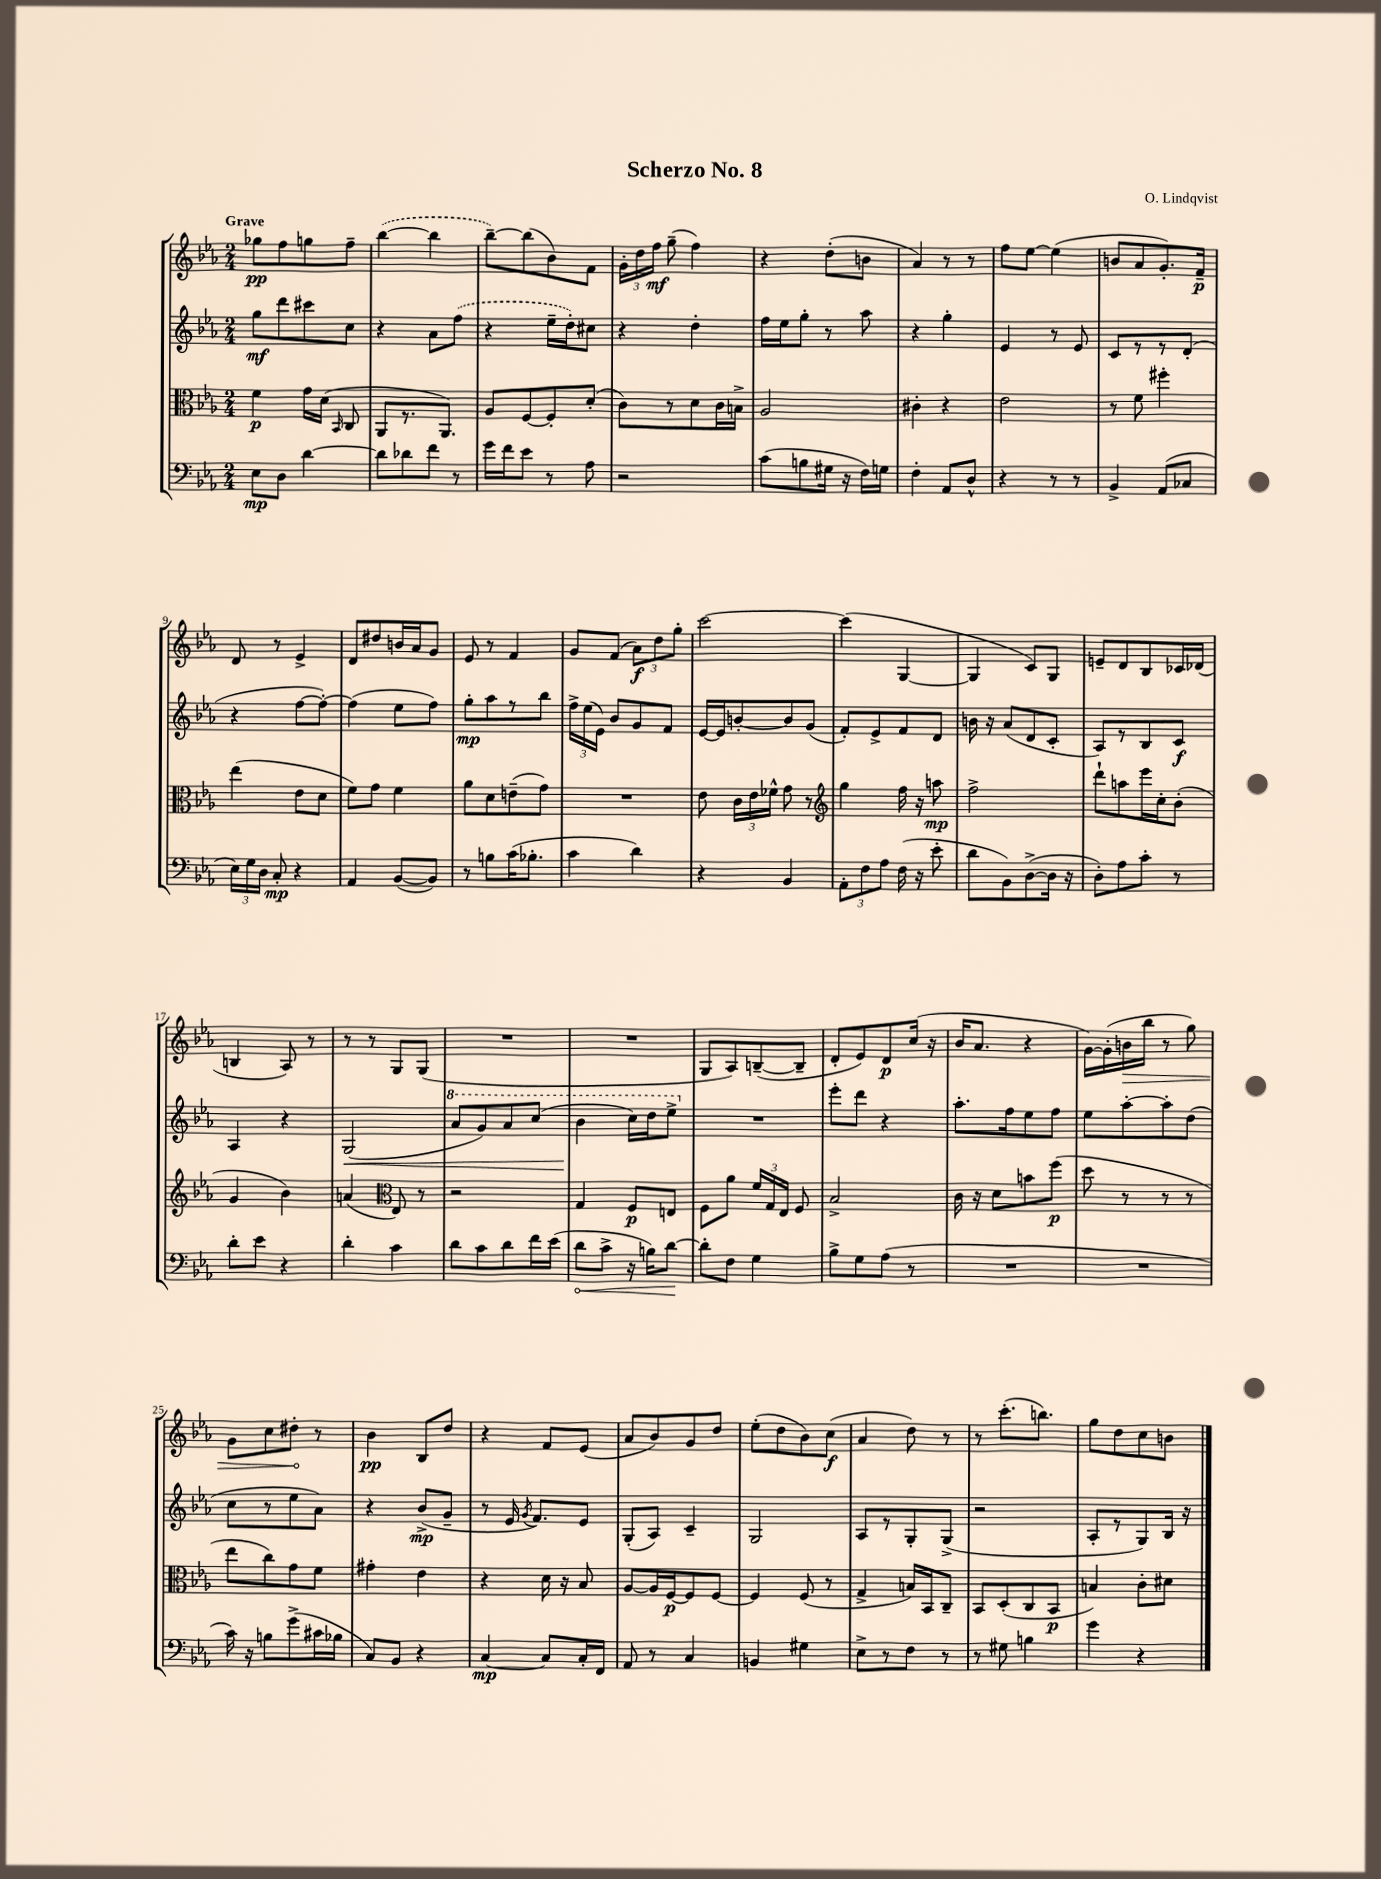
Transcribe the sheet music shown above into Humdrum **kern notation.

**kern	**dynam	**kern	**dynam	**kern	**dynam	**kern	**dynam
*part4	*part4	*part3	*part3	*part2	*part2	*part1	*part1
*staff4	*staff4	*staff3	*staff3	*staff2	*staff2	*staff1	*staff1
*clefF4	*	*clefC3	*	*clefG2	*	*clefG2	*
*k[b-e-a-]	*	*k[b-e-a-]	*	*k[b-e-a-]	*	*k[b-e-a-]	*
*M2/4	*	*M2/4	*	*M2/4	*	*M2/4	*
=1	=1	=1	=1	=1	=1	=1	=1
!	!	!	!	!	!	!LO:TX:a:B:t=Grave	!
8E-\L	mp	4f\	p	8gg\L	mf	8gg-X\L	pp
8D\J	.	.	.	8ddd\	.	8ff\	.
[4d\	.	16g\LL	.	8ccc#X\	.	8ggn\	.
.	.	(16d\JJ	.	.	.	.	.
.	.	16qqBB-/	.	.	.	.	.
.	.	8C/	.	8cc\J	.	8ff~\J	.
=2	=2	=2	=2	=2	=2	=2	=2
8d\L]	.	8AA-/L	.	4r	.	([4bb-\	.
8d-X\	.	8.r	.	.	.	.	.
8f\J	.	.	.	8a-\L	.	4bb-\]	.
.	.	8.AA-/J)	.	.	.	.	.
8r	.	.	.	(8ff\J	.	.	.
=3	=3	=3	=3	=3	=3	=3	=3
16g\LL	.	8A-/L	.	4r	.	[8bb-~\L)	.
16f\J	.	.	.	.	.	.	.
8e-\J	.	[8F/	.	.	.	(8bb-\]	.
8r	.	8F'/]	.	16ee-~\LL	.	8b-\)	.
.	.	.	.	16dd'\J)	.	.	.
8A-\	.	(8d'/J	.	8cc#X\J	.	8f\J	.
=4	=4	=4	=4	=4	=4	=4	=4
2r	.	8c\L)	.	4r	.	24g'\LL	.
.	.	.	.	.	.	24dd\	.
.	.	.	.	.	.	24ff\JJ	mf
.	.	8r	.	.	.	(8gg~\	.
.	.	8d\	.	4dd'\	.	4ff\)	.
.	.	16c\L	.	.	.	.	.
.	.	16Bn^\JJ	.	.	.	.	.
=5	=5	=5	=5	=5	=5	=5	=5
(8c\L	.	2A-/	.	16ff\LL	.	4r	.
.	.	.	.	16ee-\J	.	.	.
8Bn\	.	.	.	8gg'\J	.	.	.
16G#X\Jk	.	.	.	8r	.	(8dd'\L	.
16r	.	.	.	.	.	.	.
16F\LL)	.	.	.	8aa-\	.	8bn\J	.
16Gn\JJ	.	.	.	.	.	.	.
=6	=6	=6	=6	=6	=6	=6	=6
4F'\	.	4c#X'\	.	4r	.	4a-/)	.
8AA-/L	.	4r	.	4gg'\	.	8r	.
8D^^/J	.	.	.	.	.	8r	.
=7	=7	=7	=7	=7	=7	=7	=7
4r	.	2e-\	.	4e-/	.	8ff\L	.
.	.	.	.	.	.	[8ee-\J	.
8r	.	.	.	8r	.	(4ee-\]	.
8r	.	.	.	8e-/	.	.	.
=8	=8	=8	=8	=8	=8	=8	=8
4BB-^/	.	8r	.	8c/L	.	8bn/L	.
.	.	8f\	.	8r	.	8a-/	.
(8AA-/L	.	4ff#X'\	.	8r	.	8.g'/)	.
8C-X/J	.	.	.	(8d'/J	.	.	.
.	.	.	.	.	.	16f~/Jk	p
!!LO:LB:g=z
=9	=9	=9	=9	=9	=9	=9	=9
24E-\LL)	.	(4ee-\	.	4r	.	8d/	.
24G\	.	.	.	.	.	.	.
24D\JJ	.	.	.	.	.	.	.
8C'/	mp	.	.	.	.	8r	.
4r	.	8e-\L	.	[8ff\L	.	4e-^/	.
.	.	8d\J	.	8ff'\J_)	.	.	.
=10	=10	=10	=10	=10	=10	=10	=10
4AA-/	.	8f\L)	.	(4ff\]	.	8d/L	.
.	.	8g\J	.	.	.	8dd#X/	.
([8BB-/L	.	4f\	.	8ee-\L	.	16bn/L	.
.	.	.	.	.	.	16a-/J	.
8BB-/J])	.	.	.	8ff\J)	.	8g/J	.
=11	=11	=11	=11	=11	=11	=11	=11
8r	.	8a-\L	.	8gg'\L	mp	8e-/	.
8Bn\L	.	8d\	.	8aa-\	.	8r	.
(16c\K	.	(8en~\	.	8r	.	4f/	.
8.B-X'\J	.	.	.	.	.	.	.
.	.	8g\J)	.	8bb-\J	.	.	.
=12	=12	=12	=12	=12	=12	=12	=12
4c\	.	2r	.	24ff^\LL	.	8g/L	.
.	.	.	.	(24ee-\	.	.	.
.	.	.	.	24e-\JJ)	.	.	.
.	.	.	.	8b-/L	.	(8f/J	.
4d\)	.	.	.	8g/	.	12a-\L)	f
.	.	.	.	.	.	12dd\	.
.	.	.	.	8f/J	.	.	.
.	.	.	.	.	.	12gg'\J	.
=13	=13	=13	=13	=13	=13	=13	=13
4r	.	8e-\	.	[16e-/LL	.	[2ccc\	.
.	.	.	.	16e-/J]	.	.	.
.	.	24c\LL	.	[8bn'/	.	.	.
.	.	24e-\	.	.	.	.	.
.	.	24f-X^^\JJ	.	.	.	.	.
4BB-/	.	8g\	.	8b/]	.	.	.
.	.	8r	.	(8g/J	.	.	.
=14	=14	=14	=14	=14	=14	=14	=14
*	*	*clefG2	*	*	*	*	*
12AA-'\L	.	4gg\	.	8f'/L)	.	(4ccc\]	.
12F\	.	.	.	.	.	.	.
.	.	.	.	8e-^/	.	.	.
12A-\J	.	.	.	.	.	.	.
(16F\	.	16ff\	.	8f/	.	[4G/	.
16r	.	16r	.	.	.	.	.
8e-'\	.	8aan\	mp	8d/J	.	.	.
=15	=15	=15	=15	=15	=15	=15	=15
8d\L	.	2ff^\	.	16bn\	.	4G/]	.
.	.	.	.	16r	.	.	.
8BB-\)	.	.	.	(8a-/L	.	.	.
([8D^\	.	.	.	8d/	.	8c/L)	.
16D\Jk]	.	.	.	8c'/J	.	8G/J	.
16r	.	.	.	.	.	.	.
=16	=16	=16	=16	=16	=16	=16	=16
8D'\L)	.	8ddd`\L	.	8A-/L)	.	8en~/L	.
8A-\	.	8aan\	.	8r	.	8d/	.
8c'\J	.	16eee-\L	.	8B-/	.	8B-/	.
.	.	16cc'\J	.	.	.	.	.
8r	.	(8b-'\J	.	8c/J	f	16c-X/L	.
.	.	.	.	.	.	(16d-X/JJ	.
!!LO:LB:g=z
=17	=17	=17	=17	=17	=17	=17	=17
8d'\L	.	4g/	.	4A-/	.	4Bn/	.
8e-\J	.	.	.	.	.	.	.
4r	.	4b-\)	.	4r	.	8A-/)	.
.	.	.	.	.	.	8r	.
=18	=18	=18	=18	=18	=18	=18	=18
!	!	!	!	!	!LO:HP:b	!	!
4d'\	.	(4an/	.	(2G/	<	8r	.
.	.	.	.	.	.	8r	.
*	*	*clefC3	*	*	*	*	*
4c\	.	8E-/)	.	.	.	8G/L	.
.	.	8r	.	.	.	(8G/J	.
=19	=19	=19	=19	=19	=19	=19	=19
*	*	*	*	*8va	*	*	*
8d\L	.	2r	.	8aa-/L	.	2r	.
8c\	.	.	.	8gg/)	.	.	.
8d\	.	.	.	8aa-/	.	.	.
16f\L	.	.	.	(8ccc/J	.	.	.
(16e-\JJ	.	.	.	.	.	.	.
=20	=20	=20	=20	=20	=20	=20	=20
!	!LO:HP:b	!	!	!	!	!	!
8d\L	<	4G/	.	4bb-\	.	2r	.
8c^\J	.	.	.	.	.	.	.
16r	.	8F/L	p	16ccc\LL)	[	.	.
16Bn\KL)	.	.	.	16ddd\J	.	.	.
[8d\J	.	8En/J	.	8eee-^\J	.	.	.
.	[	.	.	.	.	.	.
=21	=21	=21	=21	=21	=21	=21	=21
*	*	*	*	*X8va	*	*	*
8d'\L]	.	8F\L	.	2r	.	8G/L	.
8F\J	.	8a-\J	.	.	.	8A-/)	.
4G\	.	24f/LL	.	.	.	([8Bn~/	.
.	.	24G/	.	.	.	.	.
.	.	24E-/JJ	.	.	.	.	.
.	.	8F/	.	.	.	8B~/J]	.
=22	=22	=22	=22	=22	=22	=22	=22
8B-^\L	.	2B-^/	.	8eee-'\L	.	8d'/L	.
8G\	.	.	.	8ddd\J	.	8e-/)	.
(8A-\J	.	.	.	4r	.	8d/	p
8r	.	.	.	.	.	(16cc/Jk	.
.	.	.	.	.	.	16r	.
=23	=23	=23	=23	=23	=23	=23	=23
2r	.	16c\	.	8.aa-'\L	.	16b-/KL	.
.	.	16r	.	.	.	8.a-/J	.
.	.	8d\L	.	.	.	.	.
.	.	.	.	16ff\k	.	.	.
.	.	8bn\	.	8ee-\	.	4r	.
.	.	(8ff\J	p	8ff\J	.	.	.
=24	=24	=24	=24	=24	=24	=24	=24
2r	.	8dd\	.	8ee-\L	.	[16g\LL)	.
.	.	.	.	.	.	(16g'\]	.
!	!	!	!	!	!	!	!LO:HP:b
.	.	8r	.	[8aa-'\	.	16bn\	>
.	.	.	.	.	.	16bb-\JJ	.
.	.	8r	.	8aa-'\]	.	8r	.
.	.	8r	.	(8dd\J	.	8gg\)	.
!!LO:LB:g=z
=25	=25	=25	=25	=25	=25	=25	=25
16c\)	.	8ee-\L	.	8cc\L	.	8g\L	.
16r	.	.	.	.	.	.	.
8Bn\L	.	8cc\)	.	8r	.	8cc\	.
(8g^\	.	8g\	.	8ee-\	.	8dd#X'\J	.
16c#X\L	.	8f\J	.	8a-\J)	.	8r	]
16B-X\JJ	.	.	.	.	.	.	.
=26	=26	=26	=26	=26	=26	=26	=26
8C/L)	.	4g#X'\	.	4r	.	4b-\	pp
8BB-/J	.	.	.	.	.	.	.
4r	.	4e-\	.	(8b-^/L	mp	8B-/L	.
.	.	.	.	8g~/J	.	8dd/J	.
=27	=27	=27	=27	=27	=27	=27	=27
[4C/	mp	4r	.	8r	.	4r	.
.	.	.	.	16e-/	.	.	.
.	.	.	.	8qg/	.	.	.
.	.	.	.	8.f/L)	.	.	.
8C/L]	.	16d\	.	.	.	8f/L	.
.	.	16r	.	.	.	.	.
16C'/L	.	8B-/	.	8e-/J	.	(8e-/J	.
16FF/JJ	.	.	.	.	.	.	.
=28	=28	=28	=28	=28	=28	=28	=28
8AA-/	.	[8A-/L	.	(8G'/L	.	8a-/L	.
8r	.	16A-/L]	.	8A-/J)	.	8b-/)	.
.	.	[16F/J	p	.	.	.	.
4C/	.	8F/]	.	4c~/	.	8g/	.
.	.	[8F/J	.	.	.	8dd/J	.
=29	=29	=29	=29	=29	=29	=29	=29
4BBn/	.	4F/]	.	2G/	.	(8ee-'\L	.
.	.	.	.	.	.	8dd\	.
4G#X\	.	(8F/	.	.	.	8b-\)	.
.	.	8r	.	.	.	(8cc\J	f
=30	=30	=30	=30	=30	=30	=30	=30
8E-^\L	.	4G^/	.	8A-/L	.	4a-/	.
8r	.	.	.	8r	.	.	.
8F\J	.	16Bn/LL)	.	8G'/	.	8dd\)	.
.	.	16BB-/J	.	.	.	.	.
8r	.	8C~/J	.	(8G^/J	.	8r	.
=31	=31	=31	=31	=31	=31	=31	=31
8r	.	8BB-/L	.	2r	.	8r	.
8G#X\	.	(8D'/	.	.	.	(8.ccc'\L	.
4Bn\	.	8C/	.	.	.	.	.
.	.	.	.	.	.	8.bbn\J)	.
.	.	8BB-/J	p	.	.	.	.
=32	=32	=32	=32	=32	=32	=32	=32
4g\	.	4Bn/)	.	8A-'/L	.	8gg\L	.
.	.	.	.	8r	.	8dd\	.
4r	.	8c'\L	.	8G/)	.	8cc\	.
.	.	8d#X\J	.	16B-/Jk	.	8bn\J	.
.	.	.	.	16r	.	.	.
==	==	==	==	==	==	==	==
*-	*-	*-	*-	*-	*-	*-	*-
